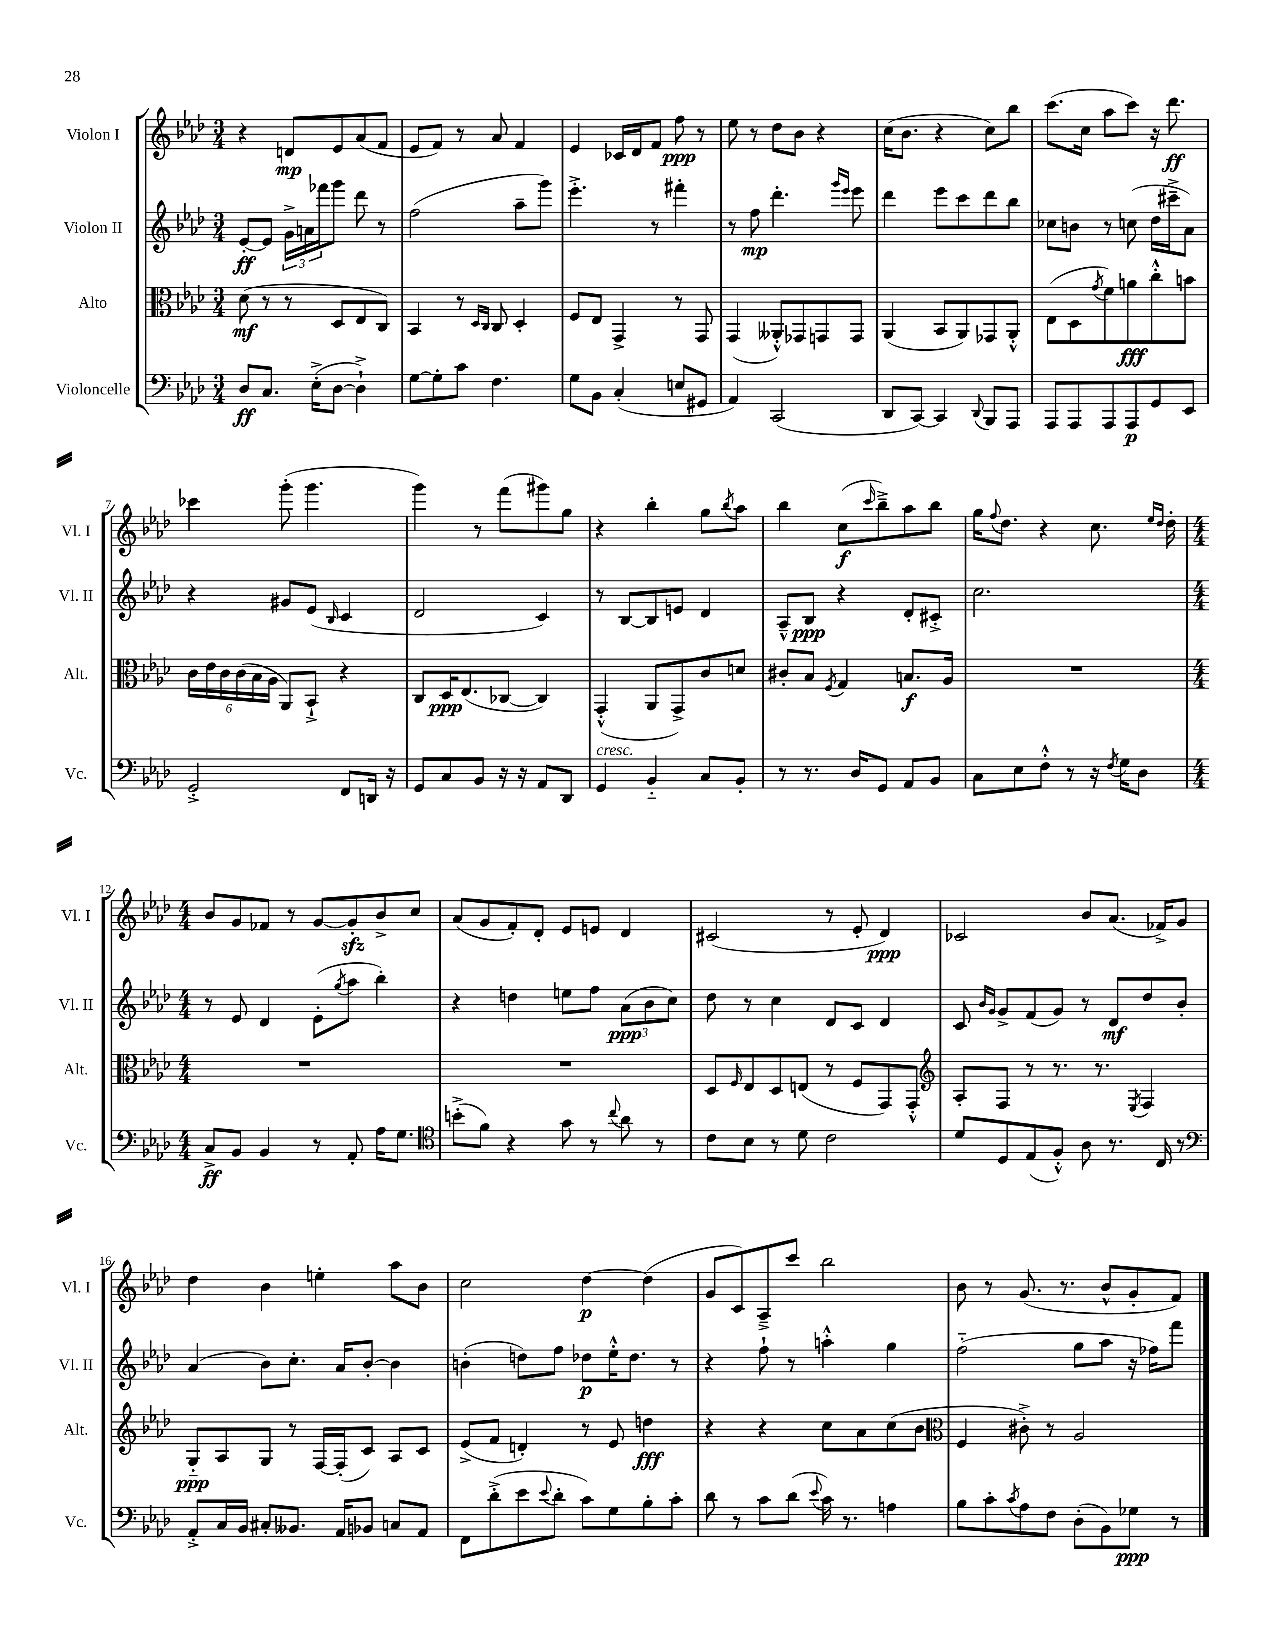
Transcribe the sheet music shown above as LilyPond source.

<<
\new StaffGroup <<
\new Staff = "s0" \with { instrumentName = "Violon I" shortInstrumentName = "Vl. I" } {
    \clef treble \key aes \major \numericTimeSignature \time 3/4
    r4 d'8\mp ees'8 aes'8( f'8 |
    ees'8 f'8) r8 aes'8 f'4 |
    ees'4 ces'16 des'16 f'8 f''8\ppp r8 |
    ees''8 r8 des''8 bes'8 r4 |
    c''16( bes'8. r4 c''8) bes''8 |
    c'''8.( c''16 aes''8 c'''8) r16 des'''8.\ff |
    ces'''4 g'''8-.( g'''4. |
    g'''4) r8 f'''8( gis'''8) g''8 |
    r4 bes''4-. g''8 \acciaccatura { bes''8 } aes''8 |
    bes''4 c''8\f( \grace { c'''16 } bes''8--->) aes''8 bes''8 |
    g''16 \appoggiatura { f''8 } des''8. r4 c''8. \grace { ees''16 des''16 } des''16-. |
    \numericTimeSignature \time 4/4 bes'8 g'8 fes'8 r8 g'8~ g'8-.\sfz bes'8-> c''8 |
    aes'8( g'8 f'8-.) des'8-. ees'8 e'8 des'4 |
    cis'2( r8 ees'8-. des'4\ppp) |
    ces'2 bes'8 aes'8.( fes'16->) g'8 |
    des''4 bes'4 e''4-. aes''8 bes'8 |
    c''2 des''4~\p des''4( |
    g'8 c'8) aes8---> c'''8 bes''2 |
    bes'8 r8 g'8.( r8. bes'8-^ g'8-. f'8) \bar "|." |
}
\new Staff = "s1" \with { instrumentName = "Violon II" shortInstrumentName = "Vl. II" } {
    \clef treble \key aes \major \numericTimeSignature \time 3/4
    ees'8~-.\ff ees'8 \tuplet 3/2 { g'16-> a'16 fes'''16 } g'''8 des'''8 r8 |
    f''2( aes''8-- g'''8) |
    ees'''4.-.-> r8 fis'''4-. |
    r8 f''8\mp des'''4.-. \grace { g'''16 ees'''16 } ees'''8 |
    des'''4 ees'''8 c'''8 des'''8 bes''8 |
    ces''8 b'8 r8 c''8( des''16 cis'''16---> aes'8) |
    r4 gis'8 ees'8( \grace { bes16 } c'4 |
    des'2 c'4) |
    r8 bes8~ bes8 e'8 des'4 |
    aes8---^ bes8\ppp r4 des'8-. cis'8-.-> |
    c''2. |
    \numericTimeSignature \time 4/4 r8 ees'8 des'4 ees'8-.( \acciaccatura { g''8 } aes''8 bes''4-.) |
    r4 d''4 e''8 f''8 \tuplet 3/2 { aes'8\ppp( bes'8 c''8) } |
    des''8 r8 c''4 des'8 c'8 des'4 |
    c'8 \grace { bes'16 g'16 } g'8-> f'8( g'8) r8 des'8\mf des''8 bes'8-. |
    aes'4( bes'8) c''8.-. aes'16 bes'8~-. bes'4 |
    b'4-.( d''8) f''8 des''8\p ees''16-.-^ des''8. r8 |
    r4 f''8-! r8 a''4-.-^ g''4 |
    f''2-_( g''8 aes''8 r16 fes''16) f'''8 \bar "|." |
}
\new Staff = "s2" \with { instrumentName = "Alto" shortInstrumentName = "Alt." } {
    \clef alto \key aes \major \numericTimeSignature \time 3/4
    des'8\mf( r8 r8 des8 ees8 c8) |
    bes,4 r8 \grace { des16 c16 } c8 des4-. |
    f8 ees8 g,4-> r8 g,8 |
    g,4( aeses,8-.-^) ges,8 g,8 g,8 |
    aes,4( bes,8 aes,8) ges,8 aes,8-.-^ |
    ees8( des8 \acciaccatura { g'8 } f'8) a'8\fff c''8-.-^ b'8 |
    \tuplet 6/4 { c'16 ees'16 c'16 c'16( bes16 aes16 } aes,8) bes,8-!-> r4 |
    c8 des16\ppp ees8.( ces8~ ces4) |
    g,4-.-^( aes,8 g,8->) c'8 d'8 |
    cis'8-. bes8 \acciaccatura { f8 } g4 b8.\f aes16 |
    R2. |
    \numericTimeSignature \time 4/4 R1 |
    R1 |
    des8 \grace { f16 } ees8 des8 e8( r8 f8 g,8) g,8-.-^ |
    \clef treble aes8-. f8 r8 r8. r8. \acciaccatura { ees8 } f4 |
    g8-_\ppp aes8 g8 r8 f16~ f16-.( c'8) aes8 c'8 |
    ees'8->( f'8 d'4-.) r8 ees'8 d''4\fff |
    r4 r4 c''8 aes'8 c''8( bes'8 |
    \clef alto f4 cis'8-.->) r8 aes2 \bar "|." |
}
\new Staff = "s3" \with { instrumentName = "Violoncelle" shortInstrumentName = "Vc." } {
    \clef bass \key aes \major \numericTimeSignature \time 3/4
    des8\ff c8. ees16-.->( des8~ des4-!->) |
    g8~ g8-. c'8 f4. |
    g8 bes,8 c4-.( e8 gis,8 |
    aes,4) c,2( |
    des,8 c,8~) c,4 \appoggiatura { des,8 } bes,,8 aes,,8 |
    aes,,8 aes,,8 aes,,8 aes,,8\p g,8 ees,8 |
    g,2-.-> f,8 d,16 r16 |
    g,8 c8 bes,8 r16 r16 aes,8 des,8 |
    g,4^\markup { \italic "cresc." } bes,4-_ c8 bes,8-. |
    r8 r8. des16 g,8 aes,8 bes,8 |
    c8 ees8 f8-.-^ r8 r16 \acciaccatura { f8 } g16 des8 |
    \numericTimeSignature \time 4/4 c8->\ff bes,8 bes,4 r8 aes,8-. aes16 g8. |
    \clef tenor b'8-.->( f'8) r4 g'8 r8 \appoggiatura { c''8 } aes'8 r8 |
    c'8 bes8 r8 des'8 c'2 |
    des'8 des8 ees8( f8-.-^) aes8 r8. c16 r8 |
    \clef bass aes,8-.-> c16 bes,16 cis8-. beses,8. aes,16 bes,8 c8 aes,8 |
    f,8 des'8-.->( ees'8 \appoggiatura { ees'8 } des'8-. c'8) g8 bes8-. c'8-. |
    des'8 r8 c'8 des'8( \appoggiatura { ees'8 } c'16) r8. a4 |
    bes8 c'8-. \acciaccatura { c'8 } aes8 f8 des8-.( bes,8) ges8\ppp r8 \bar "|." |
}
>>
>>
